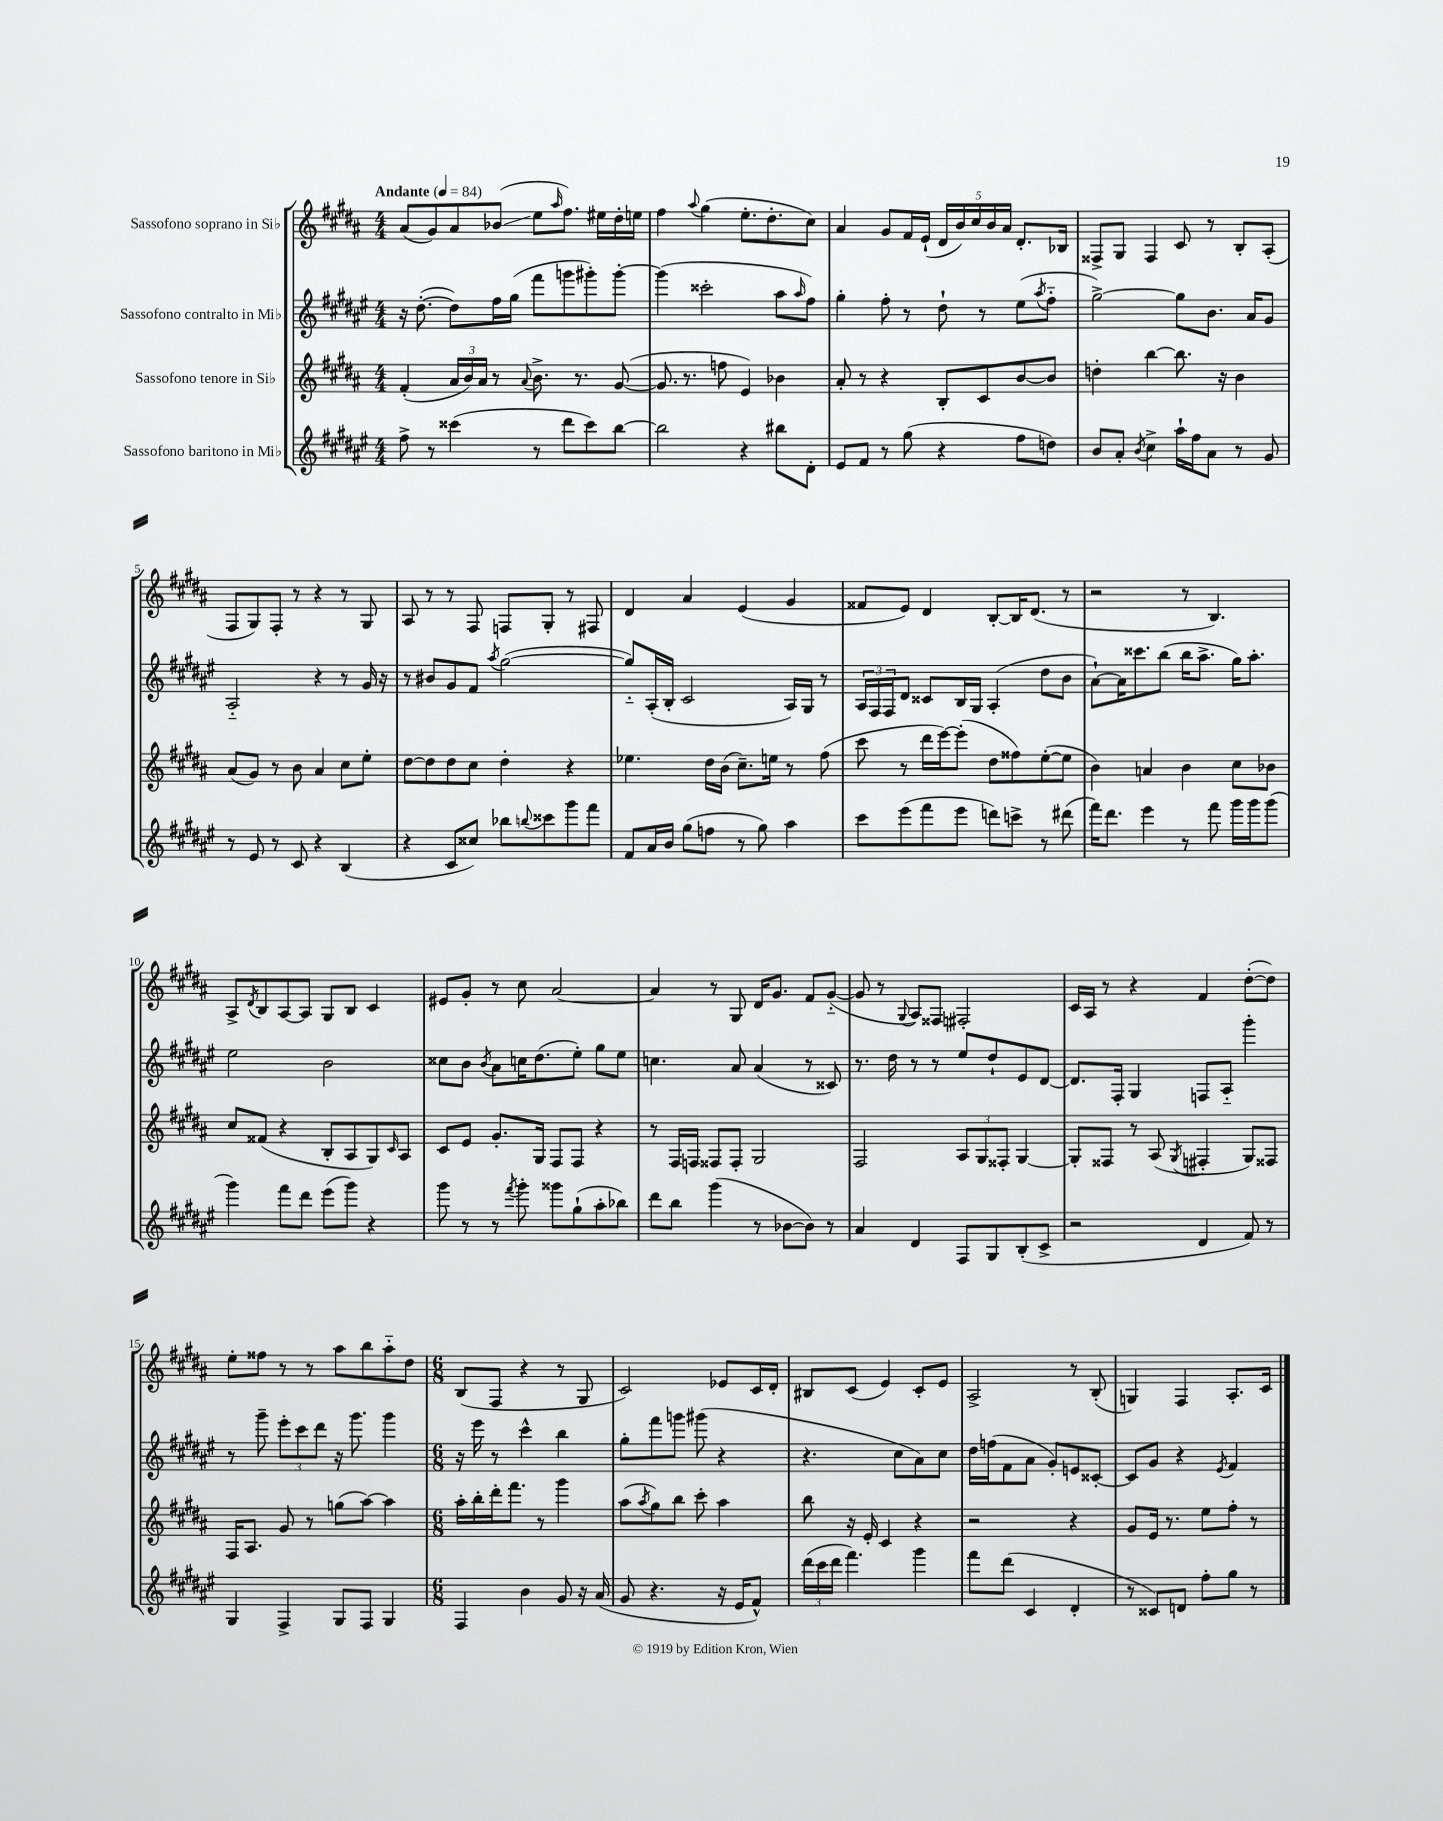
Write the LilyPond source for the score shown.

<<
\new StaffGroup <<
\new Staff = "s0" \with { instrumentName = "Sassofono soprano in Sib" } {
    \clef treble \key b \major \numericTimeSignature \time 4/4 \tempo "Andante" 4 = 84
    ais'8( gis'8) ais'8 bes'8\glissando( e''8 \grace { ais''16 } fis''8.) eis''16 dis''16-. e''16 |
    fis''4 \appoggiatura { ais''8 } gis''4( e''8.-. dis''8.-. cis''8) |
    ais'4 gis'8 fis'16 e'16-!( \tuplet 5/4 { dis'16 b'16) cis''16 b'16 ais'16 } dis'8.-. bes16 |
    fisis8-> gis8 fisis4 cis'8 r8 b8-. ais8-.( |
    fis8 gis8) fis8-. r8 r4 r8 gis8 |
    ais8 r8 r8 fis8 f8 gis8-. r8 fis8 |
    dis'4 ais'4 e'4( gis'4 |
    fisis'8 e'8) dis'4 b8~-. b16 dis'8.( r8 |
    r2 r8 b4.) |
    ais8-> \acciaccatura { dis'8 } b8 ais8~ ais8 gis8 b8 cis'4 |
    eis'8 gis'8-. r8 cis''8 ais'2~ |
    ais'4 r8 gis8 dis'16 gis'8. fis'8 gis'8~-_( |
    gis'8 r8 \appoggiatura { gis8 } ais8) fisis8 fis2-. |
    cis'16 ais16 r8 r4 fis'4 dis''8~-.( dis''8) |
    e''8-. fisis''8 r8 r8 ais''8 b''8 ais''8-_ dis''8 |
    \numericTimeSignature \time 6/8 b8( fis8 r4 r8 gis8 |
    cis'2) ees'8 cis'16 dis'16-. |
    bis8 cis'8( e'4) cis'8-. e'8 |
    ais2-> r8 b8-.( |
    g4) fis4 ais8.-. cis'16 \bar "|." |
}
\new Staff = "s1" \with { instrumentName = "Sassofono contralto in Mib" } {
    \clef treble \key fis \major \numericTimeSignature \time 4/4
    r16 dis''8.~-.( dis''8) fis''16 gis''16( fis'''8 g'''8 gis'''8-.) gis'''8~-. |
    gis'''4( cisis'''2-. ais''8 \grace { ais''16 } fis''8) |
    gis''4-. fis''8-. r8 dis''8-! r8 eis''8( \acciaccatura { ais''8 } fis''8-_ |
    gis''2~->) gis''8 b'8. ais'16 gis'8 |
    ais2-_ r4 r8 gis'16 r16 |
    r8 bis'8 gis'8 fis'8 \acciaccatura { ais''8 } gis''2~( |
    gis''8-_) ais16-.( b16-. cis'2 ais16) gis16 r8 |
    \tuplet 3/2 { ais16 fis16 fis16 } dis'8 cisis'8 b16 gis16 ais4-.( dis''8 b'8 |
    ais'8~-!) ais'16 cisis'''8. b''8( b''16 ais''8.-> gis''16) ais''8.-. |
    eis''2 b'2 |
    cisis''8 b'8 \acciaccatura { b'8 } ais'8 c''16 dis''8.( eis''8-.) gis''8 eis''8 |
    c''4. ais'8 ais'4( r8 cisis'8) |
    r8. dis''16 r8 r8 eis''8 dis''8-! eis'8 dis'8~ |
    dis'8. fis16-. gis4 f8 ais8-_ gis'''4-. |
    r8 gis'''8-- \tuplet 3/2 { eis'''8-. cis'''8 dis'''8 } r16 gis'''8. gis'''4 |
    \numericTimeSignature \time 6/8 r16 eis'''16 r8 cis'''4-^ b''4 |
    gis''8-. fis'''8 g'''8 gis'''8( r4 |
    r4. cis''8 ais'8) cis''8 |
    dis''16 f''16( fis'8 ais'8 gis'8-.) e'8 cisis'8~-. |
    cisis'8 gis'8 r4 \acciaccatura { eis'8 } fis'4 \bar "|." |
}
\new Staff = "s2" \with { instrumentName = "Sassofono tenore in Sib" } {
    \clef treble \key b \major \numericTimeSignature \time 4/4
    fis'4-.( \tuplet 3/2 { ais'16 b'16) ais'16 } r8 \appoggiatura { ais'8 } b'8.-> r8. gis'8~( |
    gis'8. r8. f''8 e'4) bes'4 |
    ais'8-. r8 r4 b8-. cis'8 b'8~ b'8 |
    d''4-. b''4~ b''8. r16 b'4 |
    ais'8( gis'8) r8 b'8 ais'4 cis''8 e''8-. |
    dis''8~ dis''8 dis''8 cis''8 dis''4-. r4 |
    ees''4. dis''16 b'16( cis''8.--) e''16 r8 fis''8( |
    cis'''8 r8 dis'''16 e'''16~) e'''8-.( dis''8 fisis''8) e''8~-.( e''8 |
    b'4) a'4 b'4 cis''8 bes'8 |
    cis''8 fisis'8( r4 b8-. ais8 gis8) \grace { cis'16 } ais8 |
    cis'8 e'8 gis'8.-. gis16 fis8 fis8 r4 |
    r8 fis16 f16 fisis8 fisis8-. gis2 |
    fis2 \tuplet 3/2 { ais8 gis8 fisis8-. } gis4~ |
    gis8-. fisis8 r8 ais8( \acciaccatura { gis8 } fis4-. gis8) fisis8 |
    fis16 ais8. gis'8 r8 g''8( ais''8~) ais''4 |
    \numericTimeSignature \time 6/8 ais''16-. b''16-. dis'''16-. fis'''8. r8 gis'''4 |
    ais''8( \acciaccatura { ais''8 } gis''8) b''8 cis'''8-. ais''4 |
    b''8 r16 e'16-. cis'4 r4 |
    r2 r4 |
    gis'8 e'16 r8. e''8 fis''8-. r8 \bar "|." |
}
\new Staff = "s3" \with { instrumentName = "Sassofono baritono in Mib" } {
    \clef treble \key fis \major \numericTimeSignature \time 4/4
    fis''8-> r8 cisis'''4( r8 dis'''8 cisis'''8) b''8~ |
    b''2 r4 bis''8 dis'8-. |
    eis'8 fis'8 r8 gis''8( r4 fis''8 d''8) |
    b'8 ais'8-. \acciaccatura { b'8 } cis''4-> ais''16-! fis''16 ais'8 r8 gis'8 |
    r8 eis'8 r8 cis'8 r4 b4( |
    r4 cis'8 cisis''8) bes''8 \appoggiatura { b''8 } cisis'''8 gis'''8 fis'''8 |
    fis'8 ais'16 b'16 gis''8( f''8 r8 gis''8) ais''4 |
    cis'''8 eis'''8( fis'''8 eis'''8 d'''8) c'''8-> r8 dis'''8( |
    fis'''16) dis'''8. eis'''4 r8 fis'''8 gis'''16 gis'''16 gis'''8( |
    gis'''4) fis'''8 dis'''8 eis'''8( gis'''8) r4 |
    gis'''8 r8 r8 \acciaccatura { fis'''8 } gis'''8-. gisis'''8 gis''8-!( ais''8-. bes''8) |
    dis'''8 b''8 gis'''4( r8 bes'8~ bes'8) r8 |
    ais'4 dis'4 fis8 gis8 b8-.( cis'8-> |
    r2 dis'4 fis'8) r8 |
    gis4 fis4-> gis8 fis8 gis4 |
    \numericTimeSignature \time 6/8 fis4 b'4 gis'8 r16 ais'16( |
    gis'8 r4. r16 eis'16 fis'8-^) |
    \tuplet 3/2 { dis'''16( cis'''16 dis'''16 } fis'''4.) gis'''4 |
    fis'''8 dis'''8( cis'4 dis'4-. |
    r8 cisis'8) d'8 fis''8-. gis''8 r8 \bar "|." |
}
>>
>>
